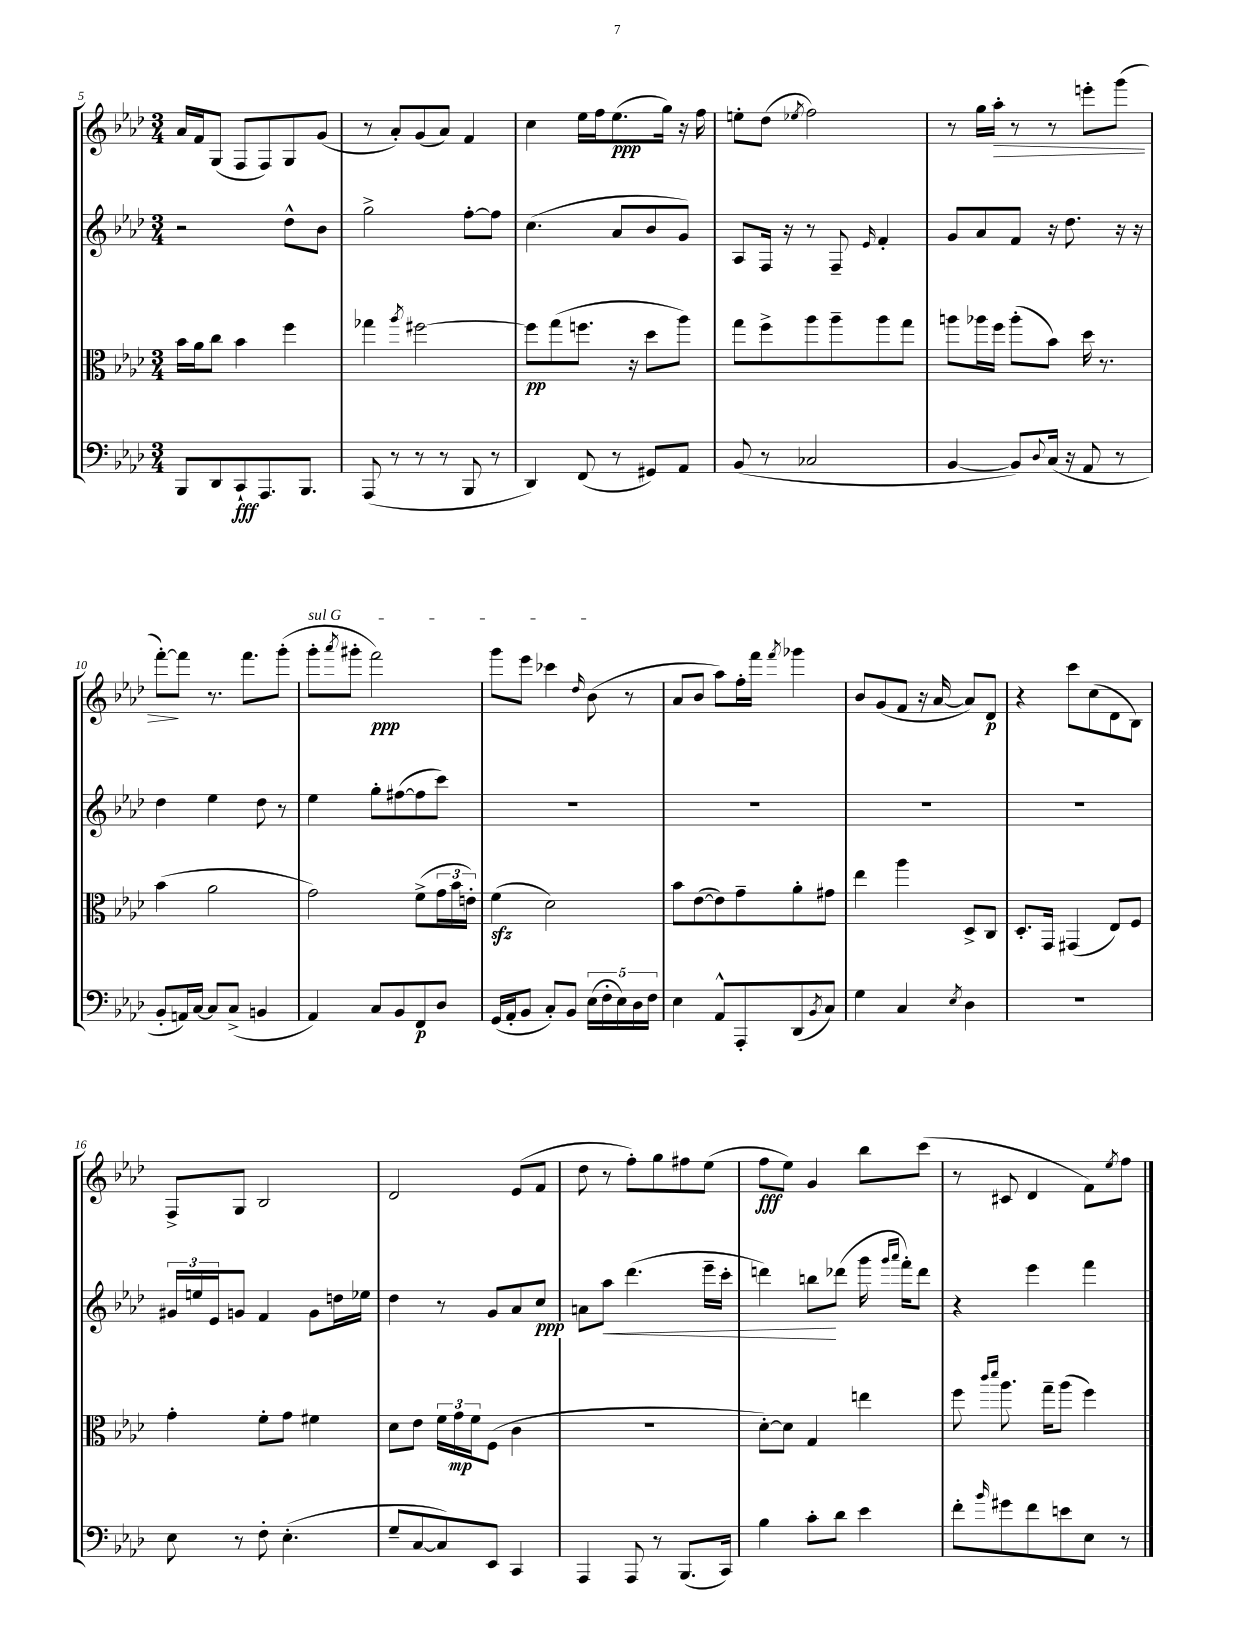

**kern	**dynam	**kern	**dynam	**kern	**dynam	**kern	**dynam
*part4	*part4	*part3	*part3	*part2	*part2	*part1	*part1
*staff4	*staff4	*staff3	*staff3	*staff2	*staff2	*staff1	*staff1
*clefF4	*	*clefC3	*	*clefG2	*	*clefG2	*
*k[b-e-a-d-]	*	*k[b-e-a-d-]	*	*k[b-e-a-d-]	*	*k[b-e-a-d-]	*
*M3/4	*	*M3/4	*	*M3/4	*	*M3/4	*
=5	=5	=5	=5	=5	=5	=5	=5
8BBB-/L	.	16b-\LL	.	2r	.	16a-/LL	.
.	.	16a-\J	.	.	.	16f/J	.
8DD-/	.	8cc\J	.	.	.	(8G/J	.
8CC`/	fff	4b-\	.	.	.	8F/L	.
8.AAA-/	.	.	.	.	.	8F/)	.
.	.	4ff\	.	8dd-^^\L	.	8G/	.
8.BBB-/J	.	.	.	.	.	.	.
.	.	.	.	8b-\J	.	(8g/J	.
=6	=6	=6	=6	=6	=6	=6	=6
(8AAA-/	.	4gg-X\	.	2gg^\	.	8r	.
8r	.	.	.	.	.	8a-'/L)	.
.	.	8qaa-/	.	.	.	.	.
8r	.	[2ff#X\	.	.	.	(8g/	.
8r	.	.	.	.	.	8a-/J)	.
8BBB-/	.	.	.	[8ff'\L	.	4f/	.
8r	.	.	.	8ff\J]	.	.	.
=7	=7	=7	=7	=7	=7	=7	=7
4DD-/)	.	8ff#\L]	pp	(4.cc\	.	4cc\	.
.	.	(8gg\	.	.	.	.	.
(8FF/	.	8.ffn\J	.	.	.	16ee-\LL	.
.	.	.	.	.	.	16ff\J	.
8r	.	.	.	8a-/L	.	(8.ee-\	ppp
.	.	16r	.	.	.	.	.
8GG#X/L)	.	8dd-\L	.	8b-/	.	.	.
.	.	.	.	.	.	16gg\Jk)	.
8AA-/J	.	8aa-\J)	.	8g/J)	.	16r	.
.	.	.	.	.	.	16ff\	.
=8	=8	=8	=8	=8	=8	=8	=8
(8BB-/	.	8gg\L	.	8A-/L	.	8een'\L	.
8r	.	8ff^\	.	16F/Jk	.	(8dd-\J	.
.	.	.	.	16r	.	.	.
.	.	.	.	.	.	8qee-X/	.
2C-X/	.	8aa-\	.	8r	.	2ff\)	.
.	.	8aa-~\	.	8F~/	.	.	.
.	.	.	.	16qqe-/	.	.	.
.	.	8aa-\	.	4f'/	.	.	.
.	.	8gg\J	.	.	.	.	.
=9	=9	=9	=9	=9	=9	=9	=9
[4BB-/	.	8aan\L	.	8g/L	.	8r	.
.	.	16aa-X\L	.	8a-/	.	16gg\LL	.
!	!	!	!	!	!	!	!LO:HP:b
.	.	16ff\JJ	.	.	.	16aa-'\JJ	>
8BB-/L])	.	(8aa-'\L	.	8f/J	.	8r	.
8qqD-/	.	.	.	.	.	.	.
(16C/Jk	.	8b-\J)	.	16r	.	8r	.
16r	.	.	.	8.dd-\	.	.	.
8AA-/	.	16dd-\	.	.	.	8eeen'\L	.
.	.	8.r	.	.	.	.	.
8r	.	.	.	16r	.	(8ggg\J	.
.	.	.	.	16r	.	.	.
!!LO:LB:g=z
=10	=10	=10	=10	=10	=10	=10	=10
8BB-'/L	.	(4b-\	.	4dd-\	.	[8fff'\L)	.
16AAn/L)	.	.	.	.	.	8fff\J]	]
[16C/JJ	.	.	.	.	.	.	.
8C/L]	.	2a-\	.	4ee-\	.	8.r	.
(8C^/J	.	.	.	.	.	.	.
.	.	.	.	.	.	8.fff\L	.
4BBn/	.	.	.	8dd-\	.	.	.
.	.	.	.	8r	.	(8ggg'\J	.
=11	=11	=11	=11	=11	=11	=11	=11
!	!	!	!	!	!	!LO:TX:a:i:t=sul G	!
4AA-/)	.	2g\)	.	4ee-\	.	8ggg'\L	.
.	.	.	.	.	.	8qaaa-/	.
.	.	.	.	.	.	8ggg#X'\J	.
8C/L	.	.	.	8gg'\L	.	2fff\)	ppp
8BB-/	.	.	.	([8ff#X\	.	.	.
8FF/	p	(8f^\L	.	8ff#\]	.	.	.
8D-/J	.	24g\L	.	8ccc\J)	.	.	.
.	.	24b-\	.	.	.	.	.
.	.	24en'\JJ)	.	.	.	.	.
=12	=12	=12	=12	=12	=12	=12	=12
(16GG/LL	.	(4fzz\	.	2.r	.	8ggg\L	.
16AA-'/J	.	.	.	.	.	.	.
8BB-/J	.	.	.	.	.	8eee-\J	.
8C'/L)	.	2d-\)	.	.	.	4ccc-X\	.
8BB-/J	.	.	.	.	.	.	.
.	.	.	.	.	.	16qqdd-/	.
(20E-\LL	.	.	.	.	.	(8b-\	.
20F'\	.	.	.	.	.	.	.
20E-\)	.	.	.	.	.	.	.
.	.	.	.	.	.	8r	.
20D-\	.	.	.	.	.	.	.
20F\JJ	.	.	.	.	.	.	.
=13	=13	=13	=13	=13	=13	=13	=13
4E-\	.	8b-\L	.	2.r	.	8a-/L	.
.	.	([8e-\	.	.	.	8b-/J	.
8AA-^^/L	.	8e-\])	.	.	.	8aa-\L)	.
8AAA-'/	.	8g~\	.	.	.	16ff'\L	.
.	.	.	.	.	.	16fff\JJ	.
.	.	.	.	.	.	8qfff/	.
(8DD-/	.	8a-'\	.	.	.	4ggg-X\	.
8qBB-/	.	.	.	.	.	.	.
8C/J)	.	8g#X\J	.	.	.	.	.
=14	=14	=14	=14	=14	=14	=14	=14
4G\	.	4ee-\	.	2.r	.	8b-/L	.
.	.	.	.	.	.	(8g/	.
4C/	.	4aa-\	.	.	.	8f/J	.
.	.	.	.	.	.	16r	.
.	.	.	.	.	.	[16a-/	.
8qE-/	.	.	.	.	.	.	.
4D-\	.	8D-^/L	.	.	.	8a-/L])	.
.	.	8C/J	.	.	.	8d-/J	p
=15	=15	=15	=15	=15	=15	=15	=15
2.r	.	8.D-'/L	.	2.r	.	4r	.
.	.	16GG/Jk	.	.	.	.	.
.	.	(4GG#X/	.	.	.	8ccc\L	.
.	.	.	.	.	.	(8cc\	.
.	.	8E-/L)	.	.	.	8d-\	.
.	.	8F/J	.	.	.	8B-\J)	.
!!LO:LB:g=z
=16	=16	=16	=16	=16	=16	=16	=16
8E-\	.	4g'\	.	24g#X/LL	.	8F^/L	.
.	.	.	.	24een/	.	.	.
.	.	.	.	24e-/J	.	.	.
8r	.	.	.	8gn/J	.	8G/J	.
8F'\	.	8f'\L	.	4f/	.	2B-/	.
(4.E-'\	.	8g\J	.	.	.	.	.
.	.	4f#X\	.	8g\L	.	.	.
.	.	.	.	16ddn\L	.	.	.
.	.	.	.	16ee-X\JJ	.	.	.
=17	=17	=17	=17	=17	=17	=17	=17
8G~/L	.	8d-\L	.	4dd-\	.	2d-/	.
[8C/	.	8e-\J	.	.	.	.	.
8C/])	.	24f\LL	.	8r	.	.	.
.	.	24g\	mp	.	.	.	.
.	.	24f\J	.	.	.	.	.
8EE-/J	.	(8F\J	.	8g/L	.	.	.
4CC/	.	4c\	.	8a-/	.	(8e-/L	.
.	.	.	.	8cc/J	ppp	8f/J	.
=18	=18	=18	=18	=18	=18	=18	=18
4AAA-/	.	2.r	.	8an\L	.	8dd-\	.
!	!	!	!	!	!LO:HP:b	!	!
.	.	.	.	8aa-\J	<	8r	.
8AAA-/	.	.	.	(4.ddd-\	.	8ff'\L)	.
8r	.	.	.	.	.	8gg\	.
(8.BBB-/L	.	.	.	.	.	8ff#X\	.
.	.	.	.	16eee-~\LL	.	(8ee-\J	.
16CC/Jk)	.	.	.	16ccc'\JJ	.	.	.
=19	=19	=19	=19	=19	=19	=19	=19
4B-\	.	[8d-'\L)	.	4dddn\)	.	8ff\L	fff
.	.	8d-\J]	.	.	.	8ee-\J)	.
8c'\L	.	4G/	.	8bbn\L	.	4g/	.
8d-\J	.	.	.	(8ddd-X\J	[	.	.
4e-\	.	4een\	.	16ggg\	.	8bb-\L	.
.	.	.	.	16qqggg/LL	.	.	.
.	.	.	.	16qqaaa-/JJ	.	.	.
.	.	.	.	16fff'\KL)	.	.	.
.	.	.	.	8ddd-\J	.	(8ccc\J	.
=20	=20	=20	=20	=20	=20	=20	=20
8f'\L	.	8ff\	.	4r	.	8r	.
.	.	16qqccc/LL	.	.	.	.	.
16qqb-/	.	16qqddd-/JJ	.	.	.	.	.
8g#X\	.	8.aa-\	.	.	.	8c#X/	.
8f\	.	.	.	4eee-\	.	4d-/	.
.	.	16gg~\KL	.	.	.	.	.
8en\	.	(8aa-\J	.	.	.	.	.
8E-\J	.	4ff\)	.	4fff\	.	8f\L)	.
.	.	.	.	.	.	8qee-/	.
8r	.	.	.	.	.	8ff\J	.
==	==	==	==	==	==	==	==
*-	*-	*-	*-	*-	*-	*-	*-
